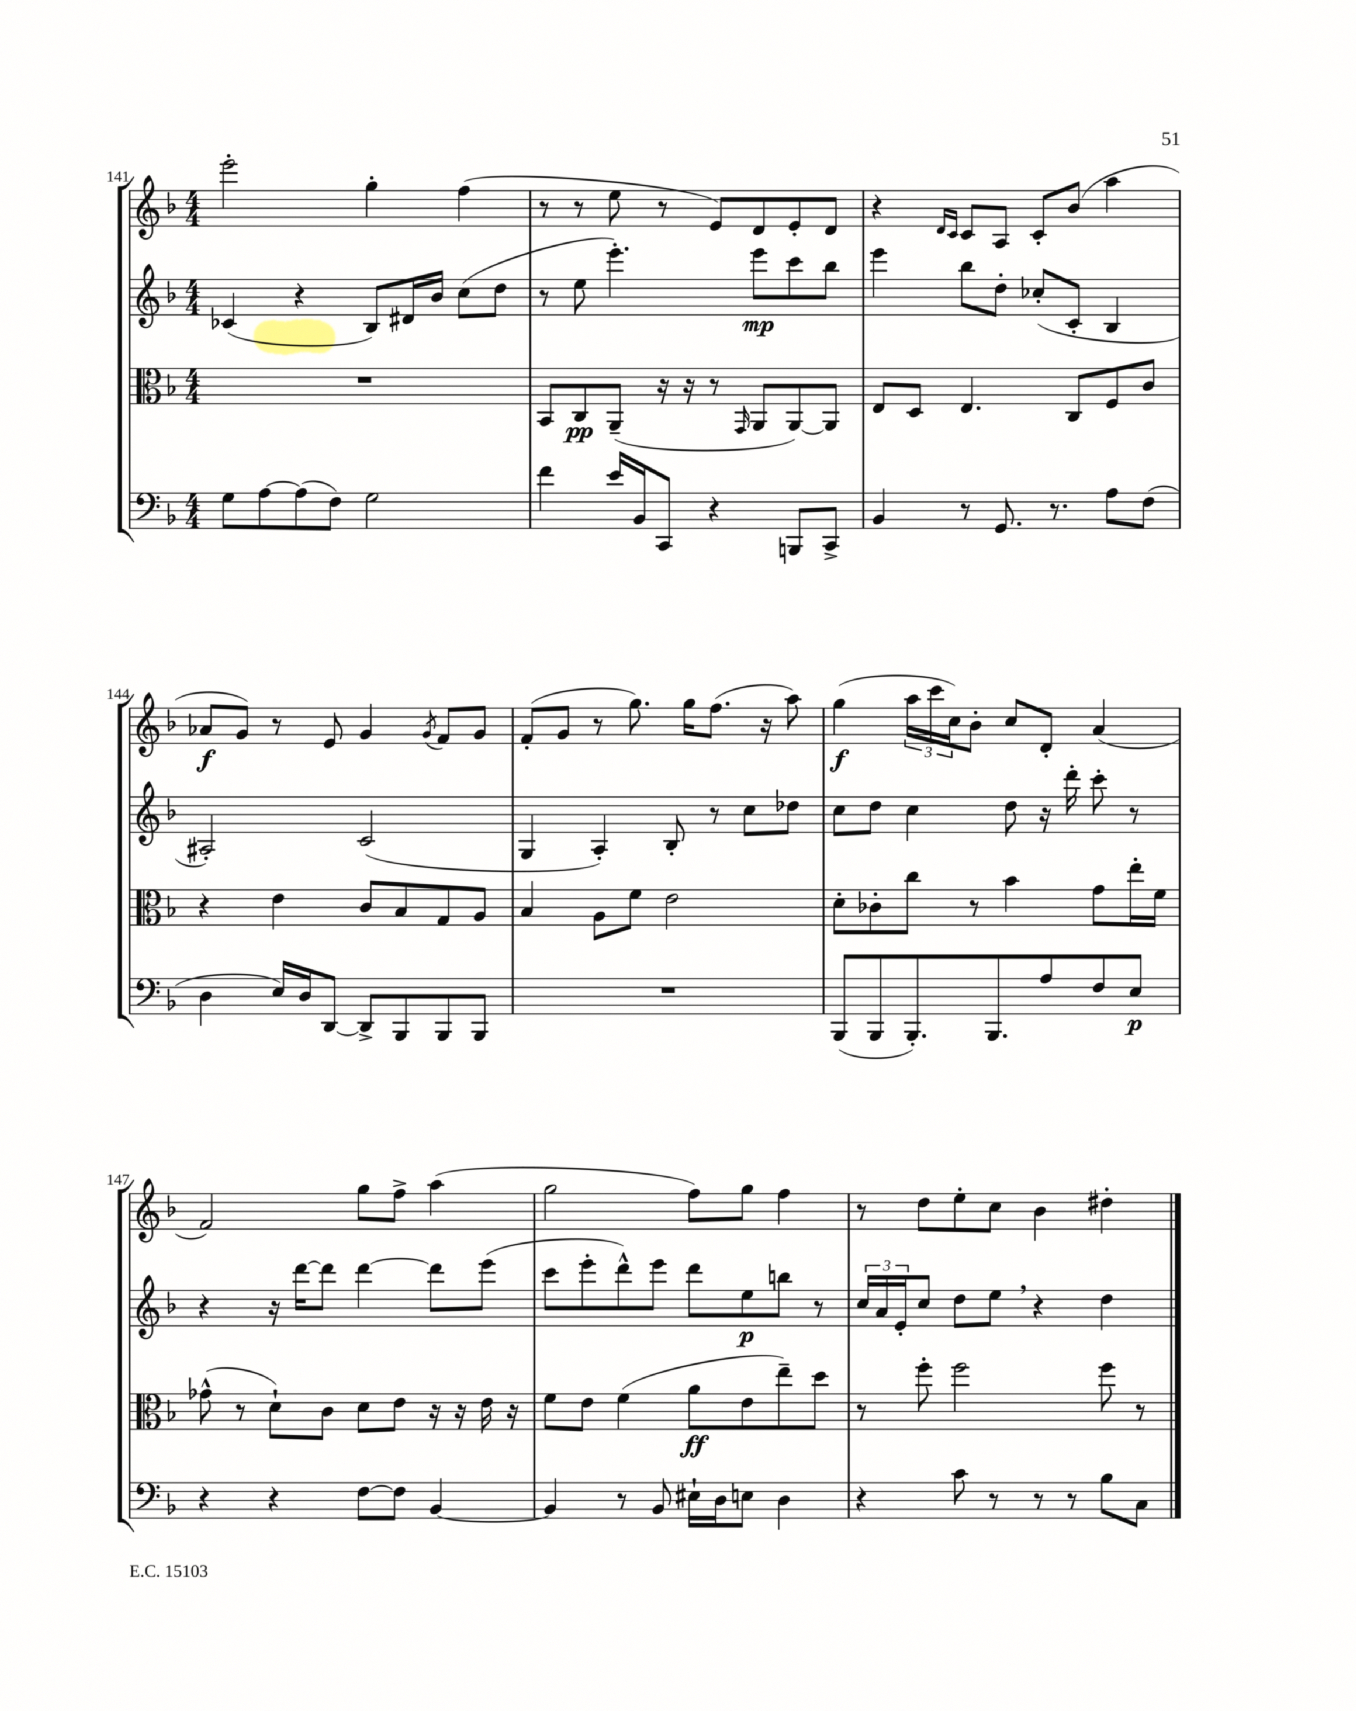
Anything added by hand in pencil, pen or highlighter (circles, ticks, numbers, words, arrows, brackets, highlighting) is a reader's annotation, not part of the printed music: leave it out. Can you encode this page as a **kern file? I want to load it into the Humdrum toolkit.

**kern	**dynam	**kern	**dynam	**kern	**dynam	**kern	**dynam
*part4	*part4	*part3	*part3	*part2	*part2	*part1	*part1
*staff4	*staff4	*staff3	*staff3	*staff2	*staff2	*staff1	*staff1
*clefF4	*	*clefC3	*	*clefG2	*	*clefG2	*
*k[b-]	*	*k[b-]	*	*k[b-]	*	*k[b-]	*
*M4/4	*	*M4/4	*	*M4/4	*	*M4/4	*
=141	=141	=141	=141	=141	=141	=141	=141
8G\L	.	1r	.	(4c-X/	.	2eee'\	.
[8A\	.	.	.	.	.	.	.
(8A\]	.	.	.	4r	.	.	.
8F\J)	.	.	.	.	.	.	.
2G\	.	.	.	8B-/L)	.	4gg'\	.
.	.	.	.	16d#X/L	.	.	.
.	.	.	.	16b-/JJ	.	.	.
.	.	.	.	(8cc\L	.	(4ff\	.
.	.	.	.	8dd\J	.	.	.
=142	=142	=142	=142	=142	=142	=142	=142
4f\	.	8BB-/L	.	8r	.	8r	.
.	.	8C/	pp	8ee\	.	8r	.
16e/LL	.	(8AA~/J	.	4.eee'\)	.	8ee\	.
16BB-/J	.	.	.	.	.	.	.
8CC/J	.	16r	.	.	.	8r	.
.	.	16r	.	.	.	.	.
4r	.	8r	.	.	.	8e/L)	.
.	.	16qqGG/	.	.	.	.	.
.	.	8AA/L	.	8eee\L	mp	8d/	.
8BBBn/L	.	[8AA/)	.	8ccc\	.	8e'/	.
8CC^/J	.	8AA/J]	.	8bb-\J	.	8d/J	.
=143	=143	=143	=143	=143	=143	=143	=143
4BB-/	.	8E/L	.	4eee\	.	4r	.
.	.	8D/J	.	.	.	.	.
.	.	.	.	.	.	16qqd/LL	.
.	.	.	.	.	.	16qqc/JJ	.
8r	.	4.E/	.	8bb-\L	.	8c/L	.
8.GG/	.	.	.	8dd'\J	.	8A/J	.
.	.	.	.	(8cc-X'/L	.	8c'/L	.
8.r	.	.	.	.	.	.	.
.	.	8C/L	.	8c'/J	.	(8b-/J	.
8A\L	.	8F/	.	4B-/	.	4aa\	.
(8F\J	.	8c/J	.	.	.	.	.
!!LO:LB:g=z
=144	=144	=144	=144	=144	=144	=144	=144
4D\	.	4r	.	2A#X'/)	.	8a-X/L	f
.	.	.	.	.	.	8g/J)	.
16E/LL)	.	4e\	.	.	.	8r	.
16D/J	.	.	.	.	.	.	.
[8DD/J	.	.	.	.	.	8e/	.
8DD^/L]	.	8c/L	.	(2c/	.	4g/	.
8BBB-/	.	8B-/	.	.	.	.	.
.	.	.	.	.	.	8qg/	.
8BBB-/	.	8G/	.	.	.	8f/L	.
8BBB-/J	.	8A/J	.	.	.	8g/J	.
=145	=145	=145	=145	=145	=145	=145	=145
1r	.	4B-/	.	4G/	.	(8f'/L	.
.	.	.	.	.	.	8g/J	.
.	.	8A\L	.	4A'/)	.	8r	.
.	.	8f\J	.	.	.	8.gg\)	.
.	.	2e\	.	8B-'/	.	.	.
.	.	.	.	.	.	16gg\KL	.
.	.	.	.	8r	.	(8.ff\J	.
.	.	.	.	8cc\L	.	.	.
.	.	.	.	.	.	16r	.
.	.	.	.	8dd-X\J	.	8aa\)	.
=146	=146	=146	=146	=146	=146	=146	=146
(8BBB-/L	.	8d'\L	.	8cc\L	.	(4gg\	f
8BBB-/	.	8c-X'\	.	8dd\J	.	.	.
8.BBB-'/)	.	8cc\J	.	4cc\	.	24aa\LL	.
.	.	.	.	.	.	24ccc\	.
.	.	.	.	.	.	24cc\J)	.
.	.	8r	.	.	.	8b-'\J	.
8.BBB-/	.	.	.	.	.	.	.
.	.	4b-\	.	8dd\	.	8cc/L	.
8A/	.	.	.	16r	.	8d'/J	.
.	.	.	.	16ddd'\	.	.	.
8F/	.	8g\L	.	8ccc'\	.	(4a/	.
8E/J	p	16ee'\L	.	8r	.	.	.
.	.	16f\JJ	.	.	.	.	.
!!LO:LB:g=z
=147	=147	=147	=147	=147	=147	=147	=147
4r	.	(8g-X^^\	.	4r	.	2f/)	.
.	.	8r	.	.	.	.	.
4r	.	8d`\L)	.	16r	.	.	.
.	.	.	.	[16ddd\KL	.	.	.
.	.	8c\J	.	8ddd\J]	.	.	.
[8F\L	.	8d\L	.	[4ddd\	.	8gg\L	.
8F\J]	.	8e\J	.	.	.	8ff^\J	.
[4BB-/	.	16r	.	8ddd\L]	.	(4aa\	.
.	.	16r	.	.	.	.	.
.	.	16e\	.	(8eee\J	.	.	.
.	.	16r	.	.	.	.	.
=148	=148	=148	=148	=148	=148	=148	=148
4BB-/]	.	8f\L	.	8ccc\L	.	2gg\	.
.	.	8e\J	.	8eee'\	.	.	.
8r	.	(4f\	.	8ddd^^\)	.	.	.
8BB-/	.	.	.	8eee\J	.	.	.
16E#X`\LL	.	8a\L	ff	8ddd\L	.	8ff\L)	.
16D\J	.	.	.	.	.	.	.
8En\J	.	8e\	.	8ee\	p	8gg\J	.
4D\	.	8ee~\)	.	8bbn\J	.	4ff\	.
.	.	8dd\J	.	8r	.	.	.
=149	=149	=149	=149	=149	=149	=149	=149
4r	.	8r	.	24cc/LL	.	8r	.
.	.	.	.	24a/	.	.	.
.	.	.	.	24e'/J	.	.	.
.	.	8ff'\	.	8cc/J	.	8dd\L	.
8c\	.	2ff\	.	8dd\L	.	8ee'\	.
8r	.	.	.	8ee,\J	.	8cc\J	.
8r	.	.	.	4r	.	4b-\	.
8r	.	.	.	.	.	.	.
8B-\L	.	8ff\	.	4dd\	.	4dd#X'\	.
8C\J	.	8r	.	.	.	.	.
==	==	==	==	==	==	==	==
*-	*-	*-	*-	*-	*-	*-	*-
